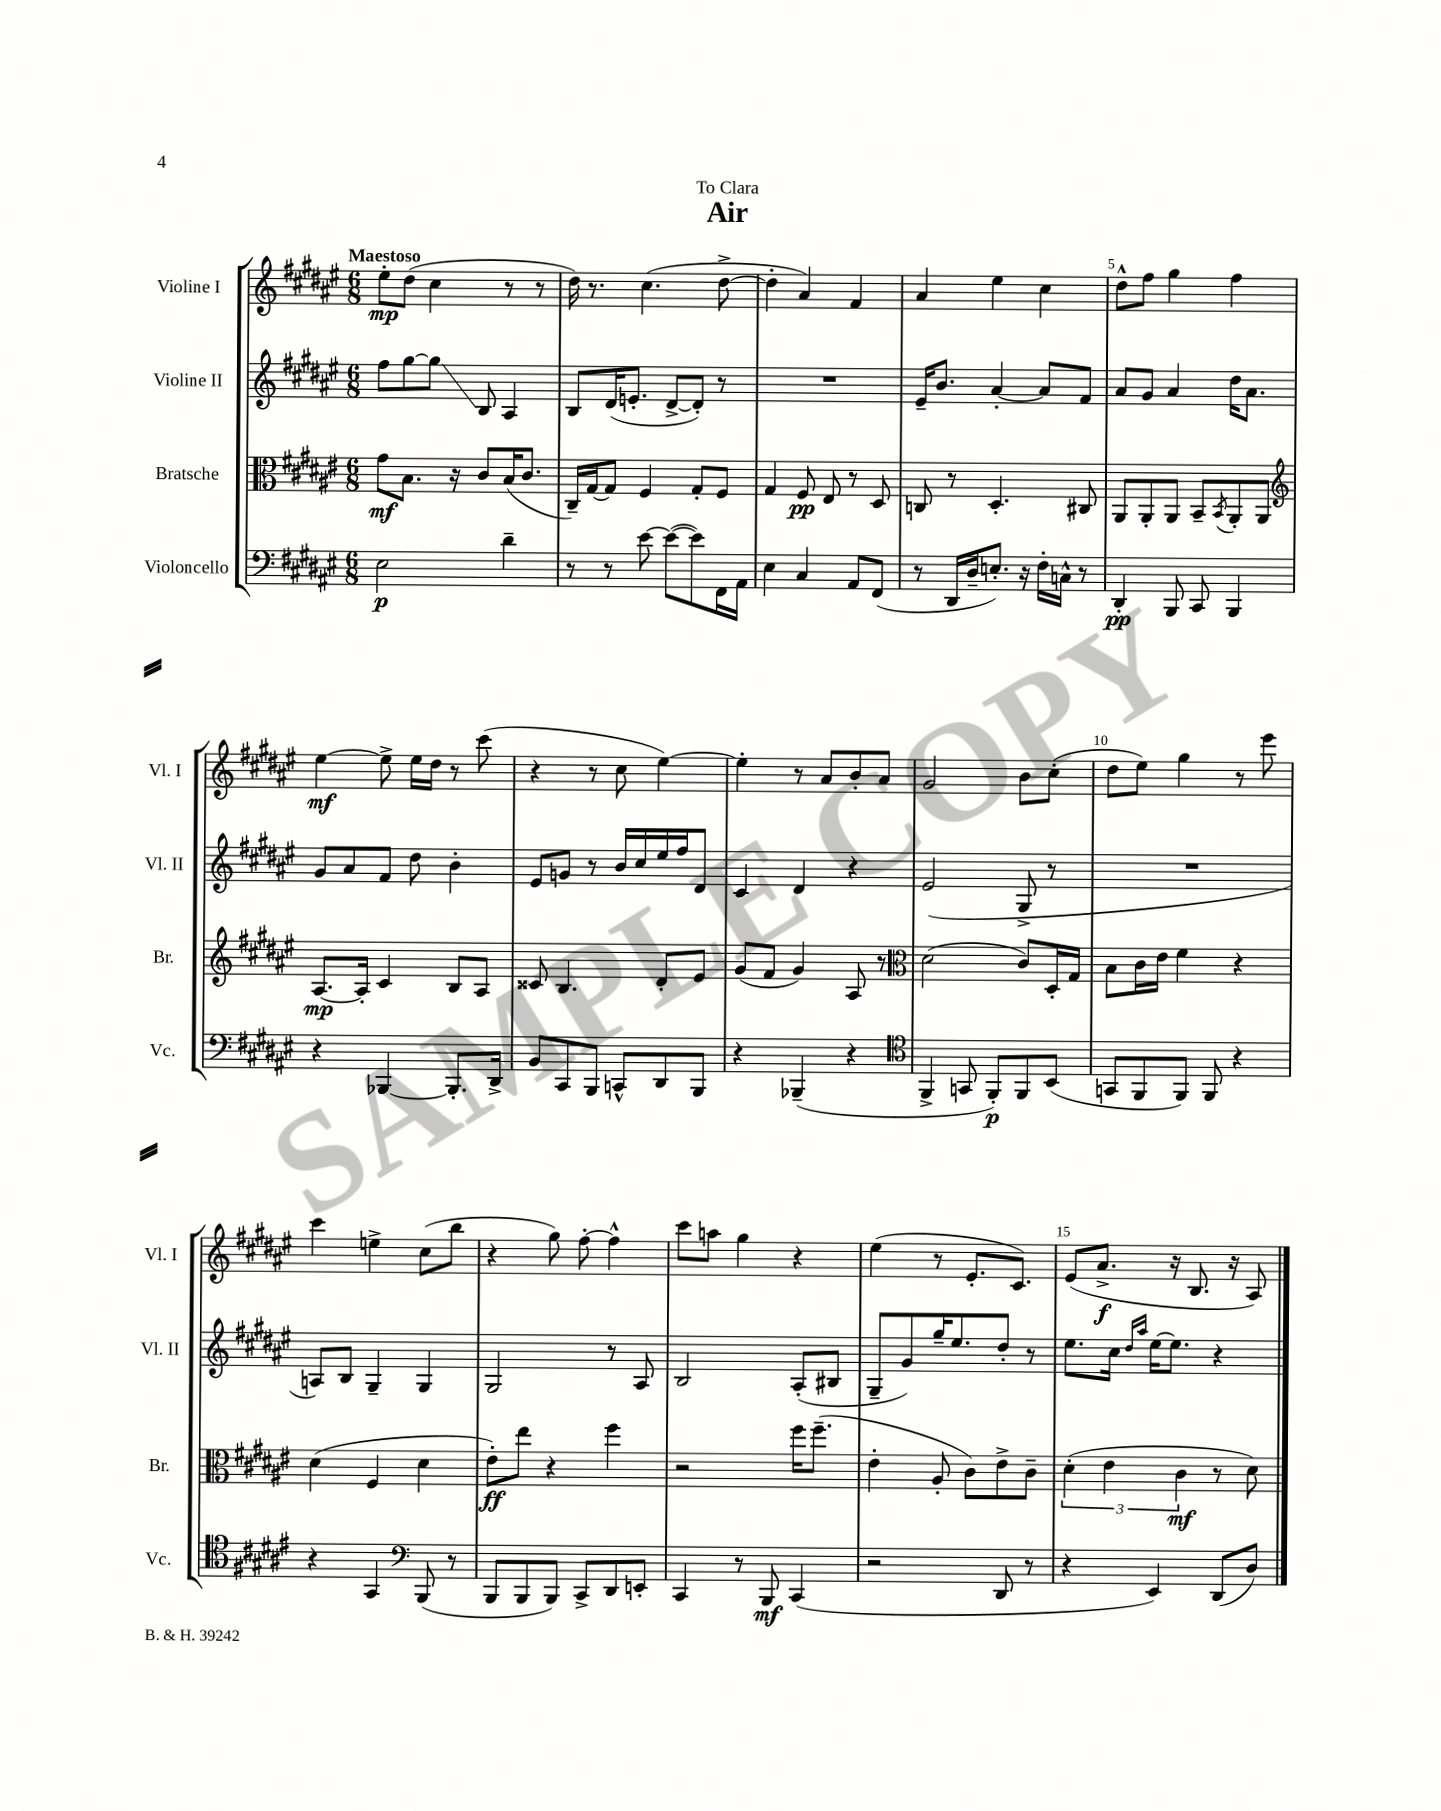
\header { title = "Air" dedication = "To Clara" }
<<
\new StaffGroup <<
\new Staff = "s0" \with { instrumentName = "Violine I" shortInstrumentName = "Vl. I" } {
    \clef treble \key fis \major \numericTimeSignature \time 6/8 \tempo "Maestoso"
    eis''8-.\mp dis''8( cis''4 r8 r8 |
    dis''16) r8. cis''4.( dis''8~-> |
    dis''4-. ais'4) fis'4 |
    ais'4 eis''4 cis''4 |
    dis''8-^ fis''8 gis''4 fis''4 |
    eis''4~\mf eis''8-> eis''16 dis''16 r8 cis'''8( |
    r4 r8 cis''8 eis''4~) |
    eis''4-. r8 ais'8 b'8-. ais'8 |
    gis'2 b'8 cis''8-.( |
    dis''8 eis''8) gis''4 r8 eis'''8 |
    cis'''4 e''4-> cis''8( b''8 |
    r4 gis''8) fis''8~-. fis''4-^ |
    cis'''8 a''8 gis''4 r4 |
    eis''4( r8 eis'8.-. cis'8.) |
    eis'8( ais'8.->\f r16 b8. r16 ais8) \bar "|." |
}
\new Staff = "s1" \with { instrumentName = "Violine II" shortInstrumentName = "Vl. II" } {
    \clef treble \key fis \major \numericTimeSignature \time 6/8
    fis''8 gis''8~ gis''8\glissando b8 ais4 |
    b8 dis'16( e'8.-. dis'8~-> dis'8-.) r8 |
    R2. |
    eis'16-- b'8. ais'4~-. ais'8 fis'8 |
    ais'8 gis'8 ais'4 dis''16 ais'8. |
    gis'8 ais'8 fis'8 dis''8 b'4-. |
    eis'8 g'8 r8 b'16 cis''16 eis''16 fis''16 dis'8 |
    cis'4 dis'4 r4 |
    eis'2( gis8-> r8 |
    R2. |
    a8) b8 gis4-- gis4 |
    gis2 r8 ais8 |
    b2 ais8-.( bis8 |
    gis8-- gis'8) gis''16-- eis''8. dis''8-. r8 |
    eis''8. cis''16 \grace { dis''16 ais''16 } eis''16~ eis''8. r4 \bar "|." |
}
\new Staff = "s2" \with { instrumentName = "Bratsche" shortInstrumentName = "Br." } {
    \clef alto \key fis \major \numericTimeSignature \time 6/8
    gis'8\mf b8. r16 cis'8 b16( cis'8. |
    cis16--) gis16~ gis8 fis4 gis8-. fis8 |
    gis4 fis8\pp eis8 r8 dis8 |
    c8 r8 dis4.-. cis8 |
    ais,8 ais,8-. ais,8 b,8-- \acciaccatura { b,8 } ais,8-. ais,8 |
    \clef treble ais8.~\mp ais16-. cis'4 b8 ais8 |
    cisis'8 b4. dis'8-. eis'8 |
    gis'8( fis'8 gis'4) ais8 r8 |
    \clef alto dis'2( cis'8) dis16-. gis16 |
    b8 cis'16 eis'16 fis'4 r4 |
    dis'4( fis4 dis'4 |
    eis'8-.\ff) eis''8 r4 fis''4 |
    r2 fis''16 fis''8.--( |
    eis'4-. ais8-. cis'8) eis'8-> cis'8-- |
    \tuplet 3/2 { dis'4-.( eis'4 cis'4\mf } r8 dis'8) \bar "|." |
}
\new Staff = "s3" \with { instrumentName = "Violoncello" shortInstrumentName = "Vc." } {
    \clef bass \key fis \major \numericTimeSignature \time 6/8
    eis2\p dis'4-- |
    r8 r8 eis'8~ eis'8~( eis'8) fis,16 ais,16 |
    eis4 cis4 ais,8 fis,8( |
    r8 dis,16 dis16-- e8.-.) r16 fis16-. c16-^ r8 |
    dis,4-.\pp b,,8 cis,8 b,,4 |
    r4 bes,,4~ bes,,8.-. dis,16-> |
    b,8 cis,8 b,,8 c,8-^ dis,8 b,,8 |
    r4 bes,,4--( r4 |
    \clef tenor fis,4-> g,8 fis,8-.\p) fis,8 b,8( |
    g,8 fis,8 fis,8) fis,8 r4 |
    r4 gis,4 \clef bass b,,8( r8 |
    b,,8 b,,8 b,,8) cis,8-> dis,8 e,8-. |
    cis,4 r8 b,,8\mf cis,4( |
    r2 dis,8 r8 |
    r4 eis,4) dis,8( dis8) \bar "|." |
}
>>
>>
\layout { \context { \Score \override BarNumber.break-visibility = ##(#f #t #t) barNumberVisibility = #(every-nth-bar-number-visible 5) } }
